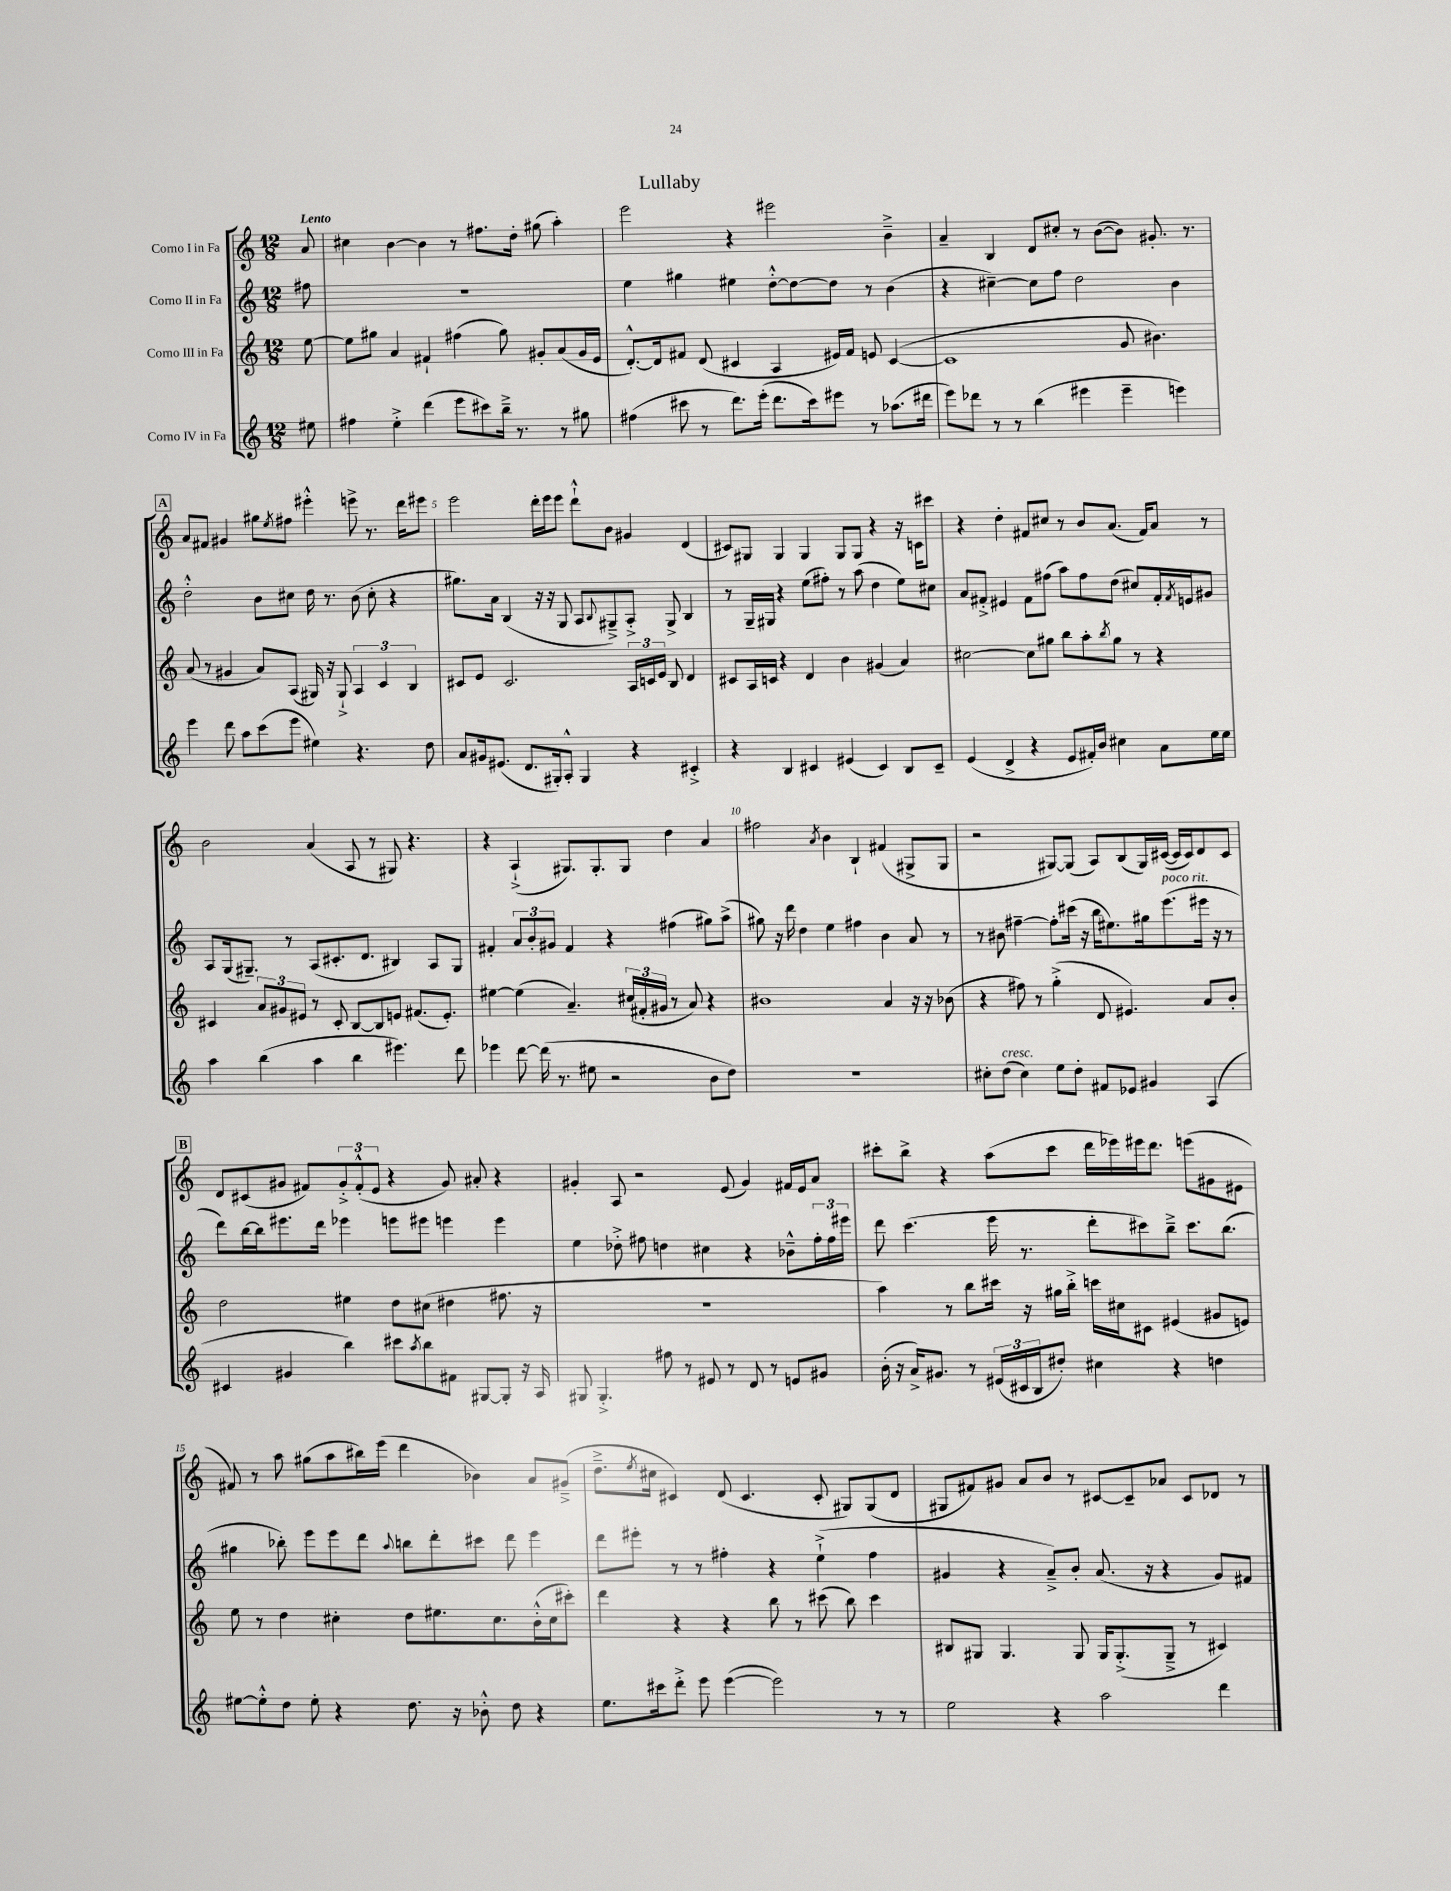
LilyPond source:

\header { title = "Lullaby" }
<<
\new StaffGroup <<
\new Staff = "s0" \with { instrumentName = "Corno I in Fa" } {
    \clef treble \key c \major \numericTimeSignature \time 12/8 \partial 8 \tempo "Lento"
    a'8 |
    cis''4 b'4~ b'4 r8 fis''8. d''16-. gis''8( a''4-.) |
    e'''2 r4 eis'''2 b'4---> |
    a'4-- b4 d'8 cis''8-. r8 b'8~( b'8) gis'8.-. r8. |
    \mark \markup { \box "A" } a'8 fis'8 gis'4 gis''8 \acciaccatura { e''8 } fis''8 eis'''4-.-^ e'''8-> r8. d'''16 eis'''8 |
    e'''2 d'''16-. e'''16 e'''8 d'''8-!-^ b'8 gis'4 d'4( |
    cis'8) gis8 gis4 gis4 gis8 gis8 r4 r16 c'16 cis'''8 |
    r4 d''4-. fis'8 cis''8 r8 b'8 a'8.( fis'16) a'8 r8 |
    b'2 a'4( a8 r8 gis8) r4. |
    r4 a4-!->( gis8.) gis8.-. gis8 d''4 a'4 |
    fis''2 \acciaccatura { a'8 } b'4 b4-! fis'4( gis8-> gis8 |
    r2 gis8~) gis8( a8) b8( gis16) cis'16~( cis'16 cis'16) d'8 cis'8 |
    \mark \markup { \box "B" } d'8 cis'8( gis'8 fis'8) \tuplet 3/2 { gis'8-.-> fis'8-.-^( e'8 } r4 gis'8) ais'8-. r4 |
    gis'4-. a8 r2 e'8( gis'4) fis'16 e'16 a'8 |
    cis'''8-. b''8-> r4 a''8( cis'''8 d'''16 ees'''16) eis'''16 d'''8. e'''8( gis'8 eis'8 |
    fis'8) r8 a''8 gis''8( a''8 bis''16) e'''16( d'''4 bes'4) a'8 gis'8--->( |
    d''8.---> \acciaccatura { e''8 } cis''16 cis'4) d'8( cis'4. cis'8-. gis8) gis8( d'8 |
    gis8 fis'8) gis'8 a'8 b'8 r8 cis'8~ cis'8-- aes'8 cis'8 des'8 r8 \bar "|." |
}
\new Staff = "s1" \with { instrumentName = "Corno II in Fa" } {
    \clef treble \key c \major \numericTimeSignature \time 12/8 \partial 8
    fis''8 |
    R1. |
    e''4 gis''4 eis''4 d''8~-.-^ d''8~ d''8 r8 b'4( |
    r4 cis''4~--) cis''8 f''8 d''2 b'4 |
    \mark \markup { \box "A" } d''2-.-^ b'8 cis''8 d''16 r8. b'8( cis''8-. r4 |
    gis''8.) a'16 b4( r16 r16 g8 a8 \appoggiatura { b8 } gis8--->) a8-.-> gis8-> b4 |
    r8 g16-- gis16 r4 e''8( fis''8-.) r8 a''8( d''4 e''8) cis''8 |
    a'8 fis'8-.-> eis'4 fis'8 fis''8( a''8) fis''8 d''8( cis''8) fis'16-. \acciaccatura { fis'8 } e'16 gis'8 |
    a8 g16( gis8.--) r8 a8( cis'8.-. d'8. bis4) a8 gis8 |
    fis'4-. \tuplet 3/2 { a'8 b'8-. gis'8 } fis'4 r4 fis''4( gis''8) a''8->( |
    gis''8) r16 d'''16 d''4 e''4 fis''4 b'4 a'8 r8 |
    r8 bis'8 fis''4~-- fis''8-. cis'''16( r16 b''16 eis''8.) gis''16 e'''8.^\markup { \italic "poco rit." }( eis'''16 r16 r8 |
    \mark \markup { \box "B" } d'''8) b''16~ b''16 eis'''8. d'''16 ees'''4 e'''8 eis'''8 e'''4 e'''4 |
    e''4 des''8-.-> fis''8 d''4 cis''4 r4 bes'8---^ \tuplet 3/2 { fis''16-. fis''16 eis'''16 } |
    d'''8 c'''4.( e'''16 r8. d'''8-. cis'''8) b''8---> cis'''8. b''8.( |
    gis''4 bes''8-.) e'''8 e'''8 d'''8 \appoggiatura { a''8 } b''8 d'''8-. cis'''8 d'''8 e'''4 |
    d'''8 eis'''8-. r8 r8 fis''4-. r4 e''4-!->( fis''4 |
    gis'4 r4 a'8--->) b'8-. a'8.( r16 r4 gis'8) fis'8 \bar "|." |
}
\new Staff = "s2" \with { instrumentName = "Corno III in Fa" } {
    \clef treble \key c \major \numericTimeSignature \time 12/8 \partial 8
    e''8~ |
    e''8 gis''8 a'4 fis'4-! fis''4( gis''8) gis'8-. a'8( gis'16 e'16 |
    d'8.~-.-^) d'16 fis'8 d'8( cis'4 a4 eis'16) fis'16 e'8 cis'4~( |
    cis'1 g'8 bis'4.) |
    \mark \markup { \box "A" } a'8( r8 gis'4 a'8) a8( gis16) r16 gis8-!-> \tuplet 3/2 { a4 c'4 b4 } |
    cis'8 e'8 cis'2. \tuplet 3/2 { a16 c'16 e'16 } b8 d'4 |
    cis'8 a16 c'16 r4 d'4 b'4 gis'4( a'4) |
    cis''2~ cis''8 gis''8 b''8 a''8-. \acciaccatura { b''8 } gis''8 r8 r4 |
    cis'4 \tuplet 3/2 { a'8 gis'8 eis'8 } r8 cis'8-. b8~ b8 e'8 fis'8.( e'8.-.) |
    eis''4~ eis''4( a'4.--) \tuplet 3/2 { cis''16( fis'16-. gis'16 } r8 a'8) r4 |
    bis'1 a'4 r16 r16 bes'8( |
    r4 fis''8) r8 g''4-.->( d'8 eis'4.) a'8 b'8-. |
    \mark \markup { \box "B" } d''2 eis''4 d''8 cis''8( dis''4 fis''8. r16 |
    R1. |
    a''4) r8 b''8 cis'''16 r16 gis''16 b''16-.-> c'''16 cis''16 cis'8 eis'4( gis'8 e'8) |
    e''8 r8 d''4 cis''4-. d''8 eis''8. cis''8. b'16-.-^( cis''16 cis'''8-.) |
    d'''4 r4 r4 b''8 r8 cis'''8( b''8) cis'''4 |
    bis8 gis8 gis4. gis8 gis16 gis8.-.->( gis8---> r8 cis'4) \bar "|." |
}
\new Staff = "s3" \with { instrumentName = "Corno IV in Fa" } {
    \clef treble \key c \major \numericTimeSignature \time 12/8 \partial 8
    eis''8 |
    fis''4 e''4-.-> d'''4( e'''8 cis'''8) b''16---> r8. r8 gis''8 |
    fis''4( cis'''8 r8 d'''8.) e'''16-.( d'''8. cis'''16) eis'''8 r8 aes''8.( dis'''16 |
    e'''8) des'''8 r8 r8 b''4( eis'''4 eis'''4-- e'''4) |
    \mark \markup { \box "A" } e'''4 d'''8 a''8 c'''8( e'''8 eis''4) r4. d''8 |
    a'8 gis'16 eis'8.( d'8. gis16-.) a8-.-^ gis4 r4 cis'4-.-> |
    r4 b4 cis'4 eis'4( cis'4) b8 cis'8-- |
    e'4( d'4-> r4 e'8 fis'16-.) b'16 cis''4 a'8 e''16 e''16 |
    a''4 b''4( a''4 b''4 eis'''4.) d'''8 |
    ees'''4 d'''8~ d'''16( r8. eis''8 r2 b'8 d''8) |
    r1. |
    cis''8-. d''8^\markup { \italic "cresc." }( cis''4) e''8 d''8-. fis'8 ees'8 gis'4 a4( |
    \mark \markup { \box "B" } cis'4 gis'4 b''4) cis'''8 \acciaccatura { a''8 } b''8 fis'8 gis8~ gis8-. r16 a16 |
    gis8 gis4.-.-> fis''8 r8 eis'8 r8 d'8 r8 e'8 gis'8 |
    b'16-.( r16 a'16->) gis'8. r8 \tuplet 3/2 { eis'16( cis'16 b16 } dis''8-.) cis''4 r4 d''4 |
    eis''8~ eis''8-.-^ d''8 eis''8-. r4 d''8. r16 bes'8-.-^ d''8 r4 |
    e''8. cis'''16 d'''8-.-> e'''8 e'''4~( e'''2) r8 r8 |
    e''2 r4 a''2 d'''4 \bar "|." |
}
>>
>>
\layout { \context { \Score \override BarNumber.break-visibility = ##(#f #t #t) barNumberVisibility = #(every-nth-bar-number-visible 5) } }
